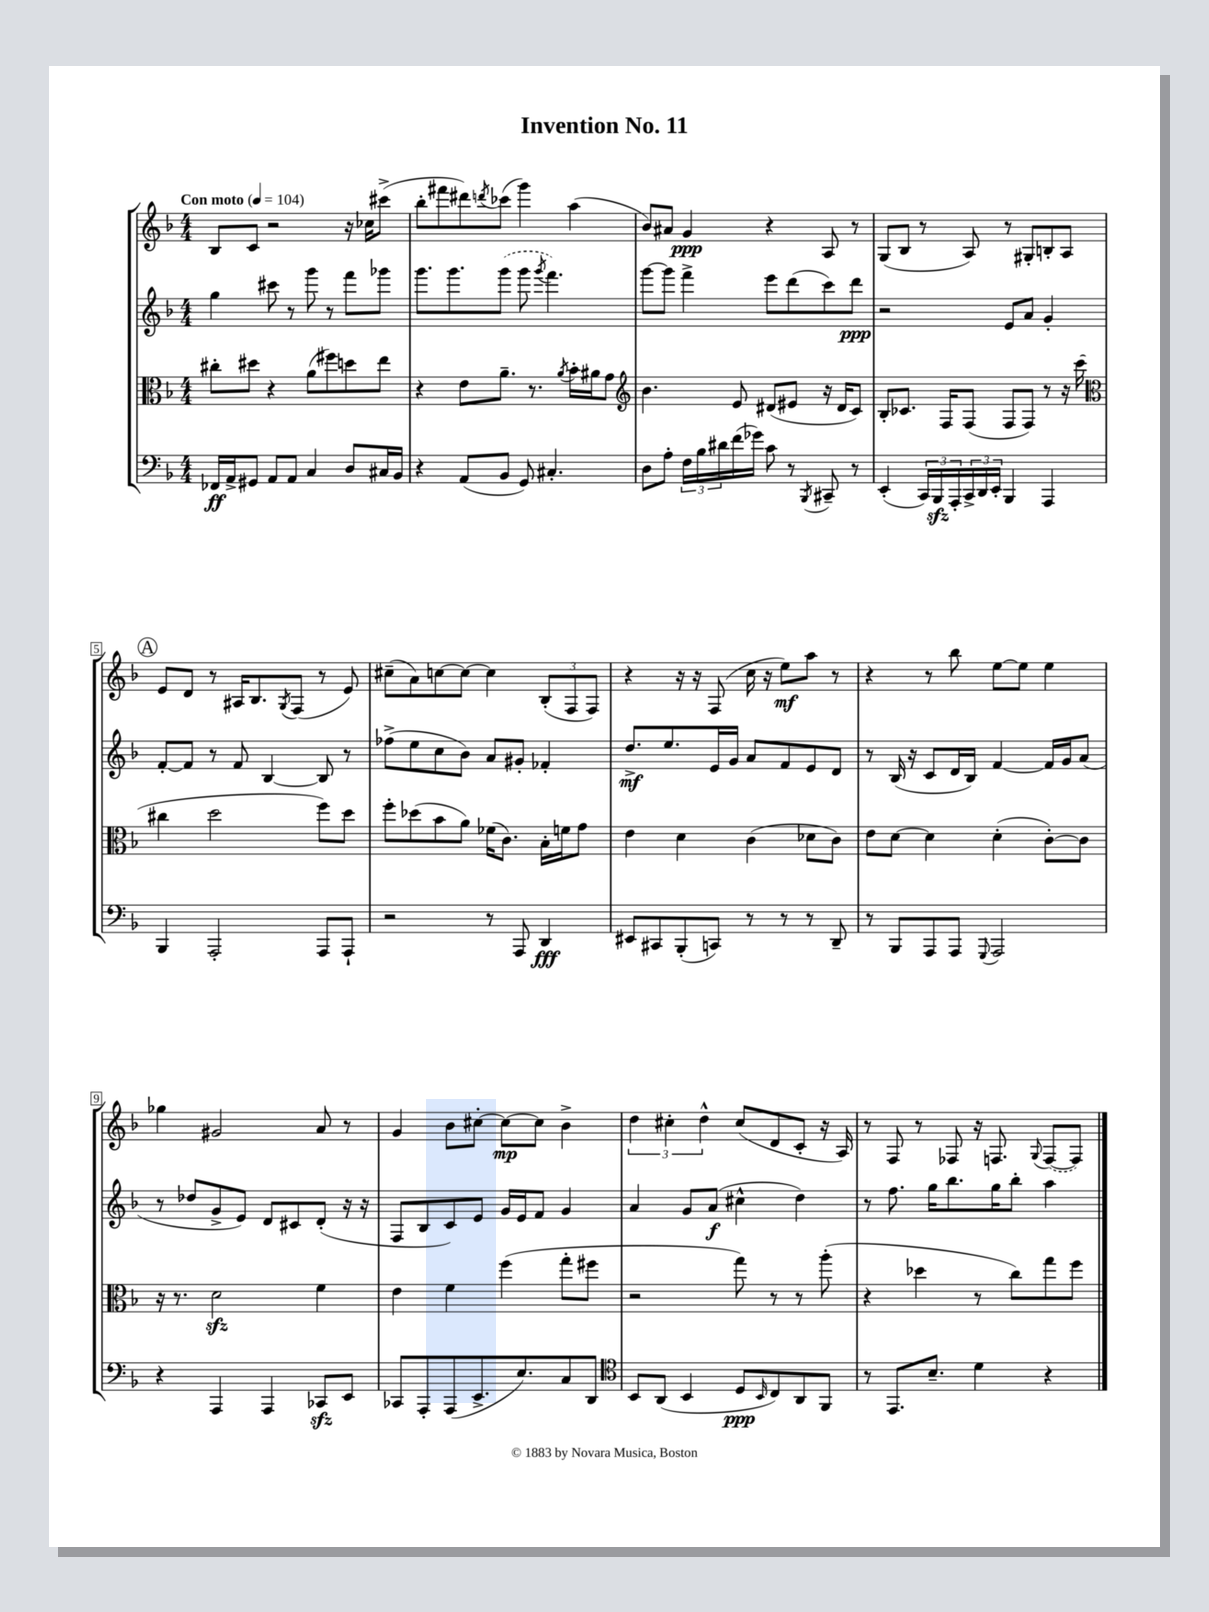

**kern	**kern	**kern	**kern
*staff4	*staff3	*staff2	*staff1
*clefF4	*clefC3	*clefG2	*clefG2
*k[b-]	*k[b-]	*k[b-]	*k[b-]
*M4/4	*M4/4	*M4/4	*M4/4
*MM104	*MM104	*MM104	*MM104
16FF-/LL	8cc#'\L	4gg\	8B-/L
16AA^/J	.	.	.
8GG#/J	8dd#\J	.	8c/J
8AA/L	4r	8ccc#\	2r
8AA/J	.	8r	.
4C/	(8a\L	8ggg\	.
.	8ff#\)	8r	.
8D/L	8dd\	8fff\L	16r
.	.	.	16cc-\LK
16C#/L	8ee\J	8ggg-\J	(8ccc#^\J
16BB-/JJ	.	.	.
=	=	=	=
4r	4r	8.ggg\L	8bb-'\L
.	.	.	8fff#\
.	.	8.ggg\	.
(8AA/L	8e\L	.	8ddd#\)
.	.	.	8qddd/
8BB-/J	8.a~\J	(8ggg\J	(8ccc-\J
8GG/)	.	8ggg\	4ggg\)
.	8.r	.	.
.	.	8qggg/	.
4.C#'/	.	4.fff\)	.
.	8qa/	.	.
.	16b-'\LL	.	(4aa\
.	16a#\J	.	.
.	8g\J	.	.
=	=	=	=
*	*clefG2	*	*
8D\L	4.b-\	[8ggg\L	8b-/L)
8A'\J	.	8ggg\]J	8a#/J
24F\LL	.	4fff^\	4g/
24B-\	.	.	.
24d#\	.	.	.
(16f\	8e/	.	.
16g-\JJ)	.	.	.
8c\	(8d#/L	8eee\L	4r
8r	8e#/J	(8ddd\	.
8qBBB-/	.	.	.
8CC#~/	16r	8ccc\)	8A/
.	16d#/LK	.	.
8r	8c/J)	8ddd\J	8r
=	=	=	=
(4EE'/	8B-'/L	2r	(8G/L
.	8.c-/J	.	8B-/J
24CC/LL)	.	.	8r
24BBB-/	.	.	.
.	16F/LK	.	.
24AAA'/	.	.	.
24CC^/	(8F/J	.	8A/)
24DD/	.	.	.
24EE'/JJ	.	.	.
4BBB-/	8F/L	8e/L	8r
.	8F/J)	8a/J	8G#'/L
4AAA/	8r	4g'/	8B'/
.	16r	.	8A/J
.	(16ccc\	.	.
=	=	=	=
*	*clefC3	*	*
4BBB-/	4cc#\	[8f'/L	8e/L
.	.	8f/]J	8d/J
2AAA'/	2dd\	8r	8r
.	.	8f/	16A#/LK
.	.	.	8.B-/
.	.	[4B-/	.
.	.	.	8qG/
.	.	.	(8F/J
8AAA/L	8ff\L)	8B-/]	8r
8AAA`/J	8dd\J	8r	8e/)
=	=	=	=
2r	8ff'\L	(8ff-^\L	(8cc#~\L
.	(8dd-\	8ee\	8a\)
.	8b-\	8cc\	[8cc\
.	8a\J)	8b-\J)	8cc\_J
8r	(16f-\LK	8a/L	4cc\]
.	8.c\J)	.	.
8AAA/	.	8g#'/J	.
4DD/	16B-'\LL	4f-'/	(12B-'/L
.	16f\J	.	.
.	.	.	12F/
.	8g\J	.	.
.	.	.	12F/J)
=	=	=	=
8EE#/L	4e\	8.dd^/L	4r
8CC#/	.	.	.
.	.	8.ee/	.
(8BBB-'/	4d\	.	16r
.	.	.	16r
8CC/J)	.	16e/L	(8F/
.	.	16g/JJ	.
8r	(4c\	8a/L	16cc\
.	.	.	16r
8r	.	8f/	8ee\L)
8r	8d-\L	8e/	8aa\J
8DD~/	8c\J)	8d/J	8r
=	=	=	=
8r	8e\L	8r	4r
8BBB-/L	[8d\J	(16B-/	.
.	.	16r	.
8AAA/	4d\]	8c/L	8r
8AAA/J	.	16d/L	8bb-\
.	.	16B-/JJ)	.
8qqGGG/	.	.	.
2AAA/	(4d'\	[4f/	[8ee\L
.	.	.	8ee\]J
.	[8c'\L)	16f/]LL	4ee\
.	.	16g/J	.
.	8c\]J	(8a/J	.
=	=	=	=
4r	16r	8r	4gg-\
.	8.r	.	.
.	.	8dd-/L	.
4AAA/	2d\	8g^/	2g#/
.	.	8e/J)	.
4AAA/	.	8d/L	.
.	.	8c#/	.
8CC-/L	4f\	(8d'/J	8a/
8EE/J	.	16r	8r
.	.	16r	.
=	=	=	=
8CC-/L	4e\	8F/L	4g/
8AAA'/	.	8B-/	.
(8AAA/	4f\	8c/)	8b-\L
8.EE^/	.	8e/J	[8cc#'\J
.	(4ff\	16g/LL	8cc#\_L
8.E/)	.	16e/J	.
.	.	8f/J	8cc#\]J
8C/	8gg'\L	4g/	4b-^\
8DD/J	8ff#\J	.	.
=	=	=	=
*clefC4	*	*	*
8BB-/L	2r	4a/	6dd\
(8AA/J	.	.	.
.	.	.	6cc#'\
4BB-/	.	8g/L	.
.	.	.	6dd^^\
.	.	(8a/J	.
8D/L	8gg\)	4cc#^^\	(8cc#/L
16qqBB-/	.	.	.
8C/)	8r	.	8d/
8AA/	8r	4dd\)	8c'/J
8FF/J	(8aa'\	.	16r
.	.	.	16A/)
=	=	=	=
8r	4r	8r	8r
8.EE/L	.	8.ff\	8F/
.	4dd-\	.	8r
8.B-~/J	.	16gg\LK	.
.	.	8.bb-\	8F-/
4d\	8r	.	16r
.	.	16gg\K	8.F/
.	8cc\L)	8bb-'\J	.
.	.	.	8qqG/
4r	8gg\	4aa\	([8F/L
.	8ff\J	.	8F/]J)
==	==	==	==
*-	*-	*-	*-
